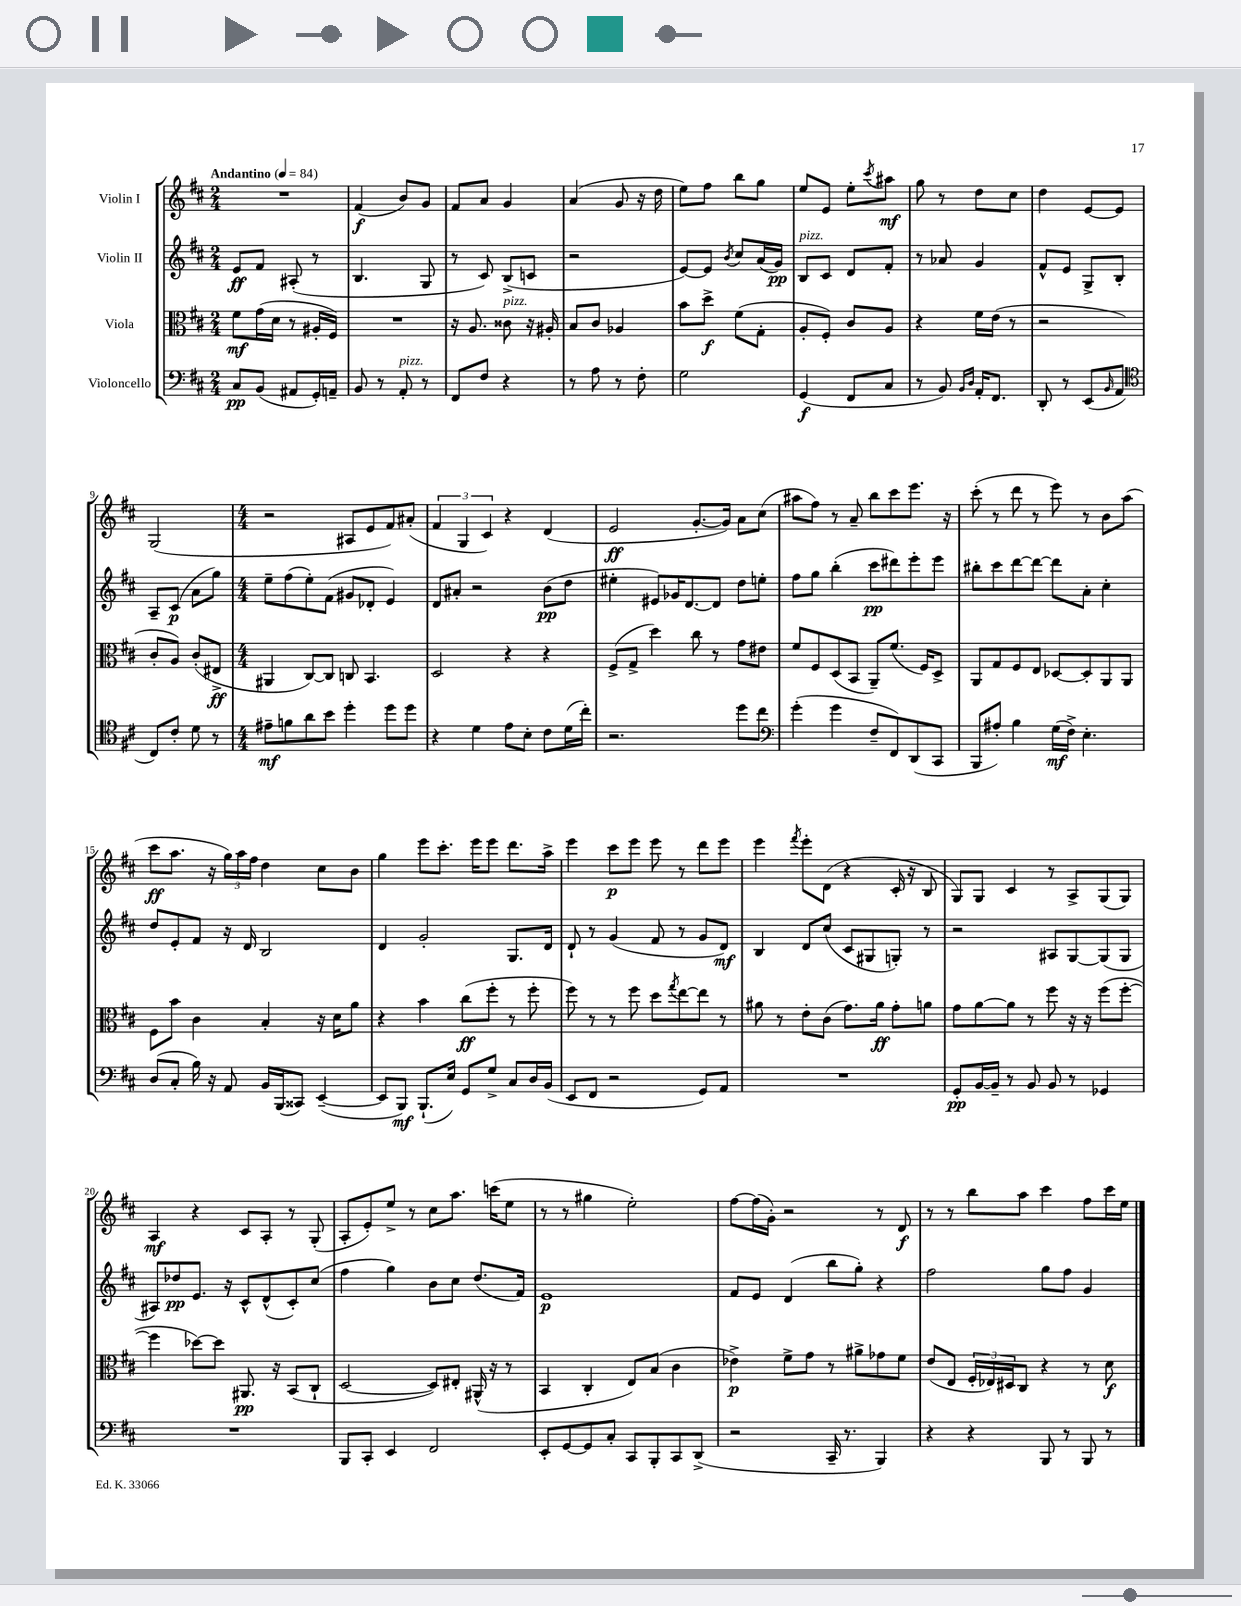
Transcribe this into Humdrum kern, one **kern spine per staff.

**kern	**dynam	**kern	**dynam	**kern	**dynam	**kern	**dynam
*part4	*part4	*part3	*part3	*part2	*part2	*part1	*part1
*staff4	*staff4	*staff3	*staff3	*staff2	*staff2	*staff1	*staff1
*I"Violoncello	*	*I"Viola	*	*I"Violin II	*	*I"Violin I	*
*clefF4	*	*clefC3	*	*clefG2	*	*clefG2	*
*k[f#c#]	*	*k[f#c#]	*	*k[f#c#]	*	*k[f#c#]	*
*M2/4	*	*M2/4	*	*M2/4	*	*M2/4	*
*MM84	*	*MM84	*	*MM84	*	*MM84	*
=1	=1	=1	=1	=1	=1	=1	=1
!	!	!	!	!	!	!LO:TX:a:B:t=Andantino	!
8C#/L	pp	8f#\L	mf	8e/L	ff	2r	.
(8BB/J	.	(16g\L	.	8f#/J	.	.	.
.	.	16d\JJ	.	.	.	.	.
8AA#X/L	.	8r	.	(8A#X'/	.	.	.
16GG'/L)	.	16A#X'/LL	.	8r	.	.	.
16AAn~/JJ	.	16F#/JJ)	.	.	.	.	.
=2	=2	=2	=2	=2	=2	=2	=2
8BB/	.	2r	.	4.B/	.	(4f#/	f
8r	.	.	.	.	.	.	.
!LO:TX:a:i:t=pizz.	!	!	!	!	!	!	!
8AA'/	.	.	.	.	.	8b/L)	.
8r	.	.	.	8G/	.	8g/J	.
=3	=3	=3	=3	=3	=3	=3	=3
8FF#/L	.	16r	.	8r	.	8f#/L	.
.	.	8.A/	.	.	.	.	.
8F#/J	.	.	.	8c#/)	.	8a/J	.
!	!	!LO:TX:a:i:t=pizz.	!	!	!	!	!
4r	.	8c##X\	.	(8B^/L	.	4g/	.
.	.	16r	.	8cn/J	.	.	.
.	.	16A#X'/	.	.	.	.	.
=4	=4	=4	=4	=4	=4	=4	=4
8r	.	8B/L	.	2r	.	(4a/	.
8A\	.	8c#/J	.	.	.	.	.
8r	.	4A-X/	.	.	.	8g/	.
8F#'\	.	.	.	.	.	16r	.
.	.	.	.	.	.	16dd\	.
=5	=5	=5	=5	=5	=5	=5	=5
2G\	.	8b\L	.	[8e/L)	.	8ee\L)	.
.	.	8dd^\J	f	8e/J]	.	8ff#\J	.
.	.	.	.	8qb/	.	.	.
.	.	(8f#\L	.	8cc#/L	.	8bb\L	.
.	.	8G'\J	.	(16a/L	.	8gg\J	.
.	.	.	.	16g/JJ)	pp	.	.
=6	=6	=6	=6	=6	=6	=6	=6
!	!	!	!	!LO:TX:a:i:t=pizz.	!	!	!
(4GG/	f	8A'/L	.	8B/L	.	8ee/L	.
.	.	8F#'/J)	.	8c#/J	.	8e/J	.
8FF#/L	.	8c#/L	.	8d/L	.	8ee'\L	.
.	.	.	.	.	.	8qccc#/	.
8C#/J	.	8A/J	.	8f#'/J	.	8aa#X\J	mf
=7	=7	=7	=7	=7	=7	=7	=7
8r	.	4r	.	8r	.	8gg\	.
8BB/)	.	.	.	8a-X/	.	8r	.
16qqBB/LL	.	.	.	.	.	.	.
16qqD/JJ	.	.	.	.	.	.	.
16AA'/KL	.	16f#\LL	.	4g/	.	8dd\L	.
8.FF#/J	.	(16e\JJ	.	.	.	.	.
.	.	8r	.	.	.	8cc#\J	.
=8	=8	=8	=8	=8	=8	=8	=8
8DD'/	.	2r	.	8f#^^/L	.	4dd\	.
8r	.	.	.	8e/J	.	.	.
(8EE/L	.	.	.	8G^/L	.	[8e/L	.
16qqBB/	.	.	.	.	.	.	.
8AA/J	.	.	.	8B'/J	.	8e/J]	.
!!LO:LB:g=z
=9	=9	=9	=9	=9	=9	=9	=9
*clefC4	*	*	*	*	*	*	*
8C#/L)	.	8c#'/L	.	8A~/L	.	(2G/	.
8c#'/J	.	8A/J)	.	(8c#/J	p	.	.
8d\	.	(8c#'/L	.	8a\L	.	.	.
8r	.	8E#X^/J	ff	8gg\J)	.	.	.
=10	=10	=10	=10	=10	=10	=10	=10
*M4/4	*	*M4/4	*	*M4/4	*	*M4/4	*
8e#X~\L	mf	4AA#X/	.	8ee~\L	.	2r	.
8fn\	.	.	.	(8ff#\	.	.	.
8a\	.	[8C#/L)	.	8ee'\)	.	.	.
8b\J	.	8C#/J]	.	(8f#\J	.	.	.
4dd'\	.	8Cn/	.	8g#X/L	.	8A#X/L	.
.	.	4.BB/	.	8d-X'/J	.	8e/	.
8dd\L	.	.	.	4e/)	.	8f#/)	.
8dd\J	.	.	.	.	.	(8a#X'/J	.
=11	=11	=11	=11	=11	=11	=11	=11
4r	.	2D/	.	8d/L	.	6f#/	.
.	.	.	.	8a#X'/J	.	.	.
.	.	.	.	.	.	6G/	.
4d\	.	.	.	2r	.	.	.
.	.	.	.	.	.	6c#/)	.
8e\L	.	4r	.	.	.	4r	.
8B'\J	.	.	.	.	.	.	.
8c#\L	.	4r	.	(8b\L	pp	(4d/	.
(16d\L	.	.	.	8dd\J	.	.	.
16cc#'\JJ)	.	.	.	.	.	.	.
=12	=12	=12	=12	=12	=12	=12	=12
2.r	.	(8F#^/L	.	4ee#X'\	.	2e/	ff
.	.	8G^/J	.	.	.	.	.
.	.	4dd\)	.	8e#X/L)	.	.	.
.	.	.	.	16g-X/K	.	.	.
.	.	.	.	[8.d/	.	.	.
.	.	8cc#\	.	.	.	[8.g'/L	.
.	.	8r	.	8d/J]	.	.	.
.	.	.	.	.	.	16g/Jk])	.
8dd\L	.	8g\L	.	8dd\L	.	8a\L	.
8cc#\J	.	8e#X\J	.	8een'\J	.	(8cc#\J	.
=13	=13	=13	=13	=13	=13	=13	=13
*clefF4	*	*	*	*	*	*	*
(4g'\	.	8f#/L	.	8ff#\L	.	8aa#X\L	.
.	.	8F#/	.	8gg\J	.	8ff#\J)	.
4g\	.	(8D/	.	(4bb'\	.	8r	.
.	.	8BB/J	.	.	.	8a~/	.
8F#~/L	.	8AA~/L)	.	8ccc#\L	pp	8bb\L	.
8FF#/)	.	(8.f#/J	.	8ddd#X\)	.	8ccc#\	.
(8DD/	.	.	.	8eee'\	.	8.eee\J	.
.	.	16F#/KL)	.	.	.	.	.
8CC#/J	.	8D^/J	.	8eee\J	.	.	.
.	.	.	.	.	.	16r	.
=14	=14	=14	=14	=14	=14	=14	=14
8BBB/L	.	8AA/L	.	8bb#X'\L	.	(8ccc#'\	.
8A#X'/J)	.	8G/	.	8ccc#\	.	8r	.
4B\	.	8F#/	.	[8ddd\	.	8ddd\	.
.	.	8E/J	.	8ddd\J_	.	8r	.
(16G\LL	mf	[8D-X/L	.	8ddd\L]	.	8eee\)	.
16F#^\JJ)	.	.	.	.	.	.	.
4.E'\	.	8D-'/]	.	8a'\J	.	8r	.
.	.	8AA/	.	4cc#'\	.	8b\L	.
.	.	8AA/J	.	.	.	(8aa\J	.
!!LO:LB:g=z
=15	=15	=15	=15	=15	=15	=15	=15
(8D/L	.	8F#\L	.	8dd/L	.	8ccc#\L	ff
8C#'/J	.	8b\J	.	8e'/	.	8.aa\J	.
16B\)	.	4c#\	.	8f#/J	.	.	.
16r	.	.	.	.	.	16r	.
8AA/	.	.	.	16r	.	24gg\LL)	.
.	.	.	.	.	.	24aa\	.
.	.	.	.	16d/	.	.	.
.	.	.	.	.	.	24ff#\JJ	.
16BB/LL	.	4B'/	.	2B/	.	4dd\	.
(16BBB/J	.	.	.	.	.	.	.
8CC##X/J)	.	.	.	.	.	.	.
([4EE~/	.	16r	.	.	.	8cc#\L	.
.	.	16d\KL	.	.	.	.	.
.	.	8a\J	.	.	.	8b\J	.
=16	=16	=16	=16	=16	=16	=16	=16
8EE/L]	.	4r	.	4d/	.	4gg\	.
8BBB/J)	mf	.	.	.	.	.	.
(8.BBB`/L	.	4b\	.	2g'/	.	8eee\L	.
.	.	.	.	.	.	8.ccc#'\J	.
16E/Jk)	.	.	.	.	.	.	.
8GG/L	.	(8cc#\L	ff	.	.	.	.
.	.	.	.	.	.	16eee\KL	.
8G^/J	.	8ff#'\J	.	.	.	8eee\J	.
8C#/L	.	8r	.	8.G/L	.	8.ddd\L	.
16D/L	.	8ff#'\	.	.	.	.	.
(16BB/JJ	.	.	.	16d/Jk	.	16aa^\Jk	.
=17	=17	=17	=17	=17	=17	=17	=17
8EE/L	.	8ff#\)	.	8d`/	.	4eee\	.
8FF#/J	.	8r	.	8r	.	.	.
2r	.	8r	.	(4g/	.	8ccc#\L	p
.	.	8ff#\	.	.	.	8eee\J	.
.	.	8dd\L	.	8f#/	.	8eee\	.
.	.	8qgg/	.	.	.	.	.
.	.	[8ee\	.	8r	.	8r	.
8GG/L)	.	8ee\J]	.	8g/L	.	8ddd\L	.
8AA/J	.	8r	.	8d/J)	mf	8eee\J	.
=18	=18	=18	=18	=18	=18	=18	=18
1r	.	8a#X\	.	4B/	.	4eee\	.
.	.	8r	.	.	.	.	.
.	.	.	.	.	.	8qfff#/	.
.	.	8e'\L	.	8d/L	.	8eee'\L	.
.	.	(8c#\J	.	(8cc#/J	.	(8d\J	.
.	.	8.g\L)	.	8c#/L	.	4r	.
.	.	.	.	8G#X/	.	.	.
.	.	16a#\Jk	ff	.	.	.	.
.	.	8g'\L	.	8Gn'/J)	.	16c#'/	.
.	.	.	.	.	.	16r	.
.	.	8an\J	.	8r	.	8B/	.
=19	=19	=19	=19	=19	=19	=19	=19
8GG'/L	pp	8g\L	.	2r	.	8G/L)	.
[16BB/L	.	[8a\	.	.	.	8G/J	.
16BB~/JJ]	.	.	.	.	.	.	.
8r	.	8a\J]	.	.	.	4c#/	.
8BB/	.	8r	.	.	.	.	.
8BB/	.	8ff#\	.	8A#X/L	.	8r	.
8r	.	16r	.	[8G/	.	8A^/L	.
.	.	16r	.	.	.	.	.
4GG-X/	.	(8ff#\L	.	(8G/]	.	(8G/	.
.	.	[8ff#'\J	.	8G/J	.	8G/J)	.
!!LO:LB:g=z
=20	=20	=20	=20	=20	=20	=20	=20
1r	.	4ff#\]	.	8A#X/L)	.	4A/	mf
.	.	.	.	8dd-X/	pp	.	.
.	.	[8dd-X\L)	.	8.e/J	.	4r	.
.	.	8dd-\J]	.	.	.	.	.
.	.	.	.	16r	.	.	.
.	.	8.AA#X/	pp	8c#^^/L	.	8c#/L	.
.	.	.	.	(8d^^/	.	8A'/J	.
.	.	16r	.	.	.	.	.
.	.	(8BB/L	.	8c#'/)	.	8r	.
.	.	8C#`/J	.	(8cc#/J	.	(8G'/	.
=21	=21	=21	=21	=21	=21	=21	=21
8BBB/L	.	[2D/	.	4ff#\	.	8A'/L	.
8CC#'/J	.	.	.	.	.	8e'/)	.
4EE/	.	.	.	4gg\)	.	8ee^/J	.
.	.	.	.	.	.	8r	.
2FF#/	.	8D/L])	.	8b\L	.	8cc#\L	.
.	.	8E#X'/J	.	8cc#\J	.	8.aa\J	.
.	.	(16AA#X^^/	.	(8.dd/L	.	.	.
.	.	16r	.	.	.	(16cccn\KL	.
.	.	8r	.	.	.	8ee\J	.
.	.	.	.	16f#/Jk)	.	.	.
=22	=22	=22	=22	=22	=22	=22	=22
8EE'/L	.	4BB/	.	1e	p	8r	.
[8GG/	.	.	.	.	.	8r	.
8GG/]	.	4C#'/	.	.	.	4gg#X\	.
8C#'/J	.	.	.	.	.	.	.
8CC#/L	.	8E/L)	.	.	.	2ee'\)	.
8BBB'/	.	(8B/J	.	.	.	.	.
8CC#/	.	4c#\	.	.	.	.	.
(8DD^/J	.	.	.	.	.	.	.
=23	=23	=23	=23	=23	=23	=23	=23
2r	.	4e-X^\)	p	8f#/L	.	[8ff#\L	.
.	.	.	.	8e/J	.	(16ff#\L]	.
.	.	.	.	.	.	16g'\JJ)	.
.	.	8f#^\L	.	(4d/	.	2r	.
.	.	8g\J	.	.	.	.	.
16CC#~/	.	8r	.	8bb\L	.	.	.
8.r	.	.	.	.	.	.	.
.	.	8a#X^\L	.	8gg'\J)	.	.	.
4BBB/)	.	8g-X\	.	4r	.	8r	.
.	.	8f#\J	.	.	.	8d/	f
=24	=24	=24	=24	=24	=24	=24	=24
4r	.	(8e/L	.	2ff#\	.	8r	.
.	.	8E/J	.	.	.	8r	.
4r	.	24F#'/LL	.	.	.	8bb\L	.
.	.	24E-X/)	.	.	.	.	.
.	.	24D#X/J	.	.	.	.	.
.	.	8C#/J	.	.	.	8aa\J	.
8BBB/	.	4r	.	8gg\L	.	4ccc#\	.
8r	.	.	.	8ff#\J	.	.	.
8BBB/	.	8r	.	4g/	.	8ff#\L	.
8r	.	8d\	f	.	.	16ccc#\L	.
.	.	.	.	.	.	16ee\JJ	.
==	==	==	==	==	==	==	==
*-	*-	*-	*-	*-	*-	*-	*-
